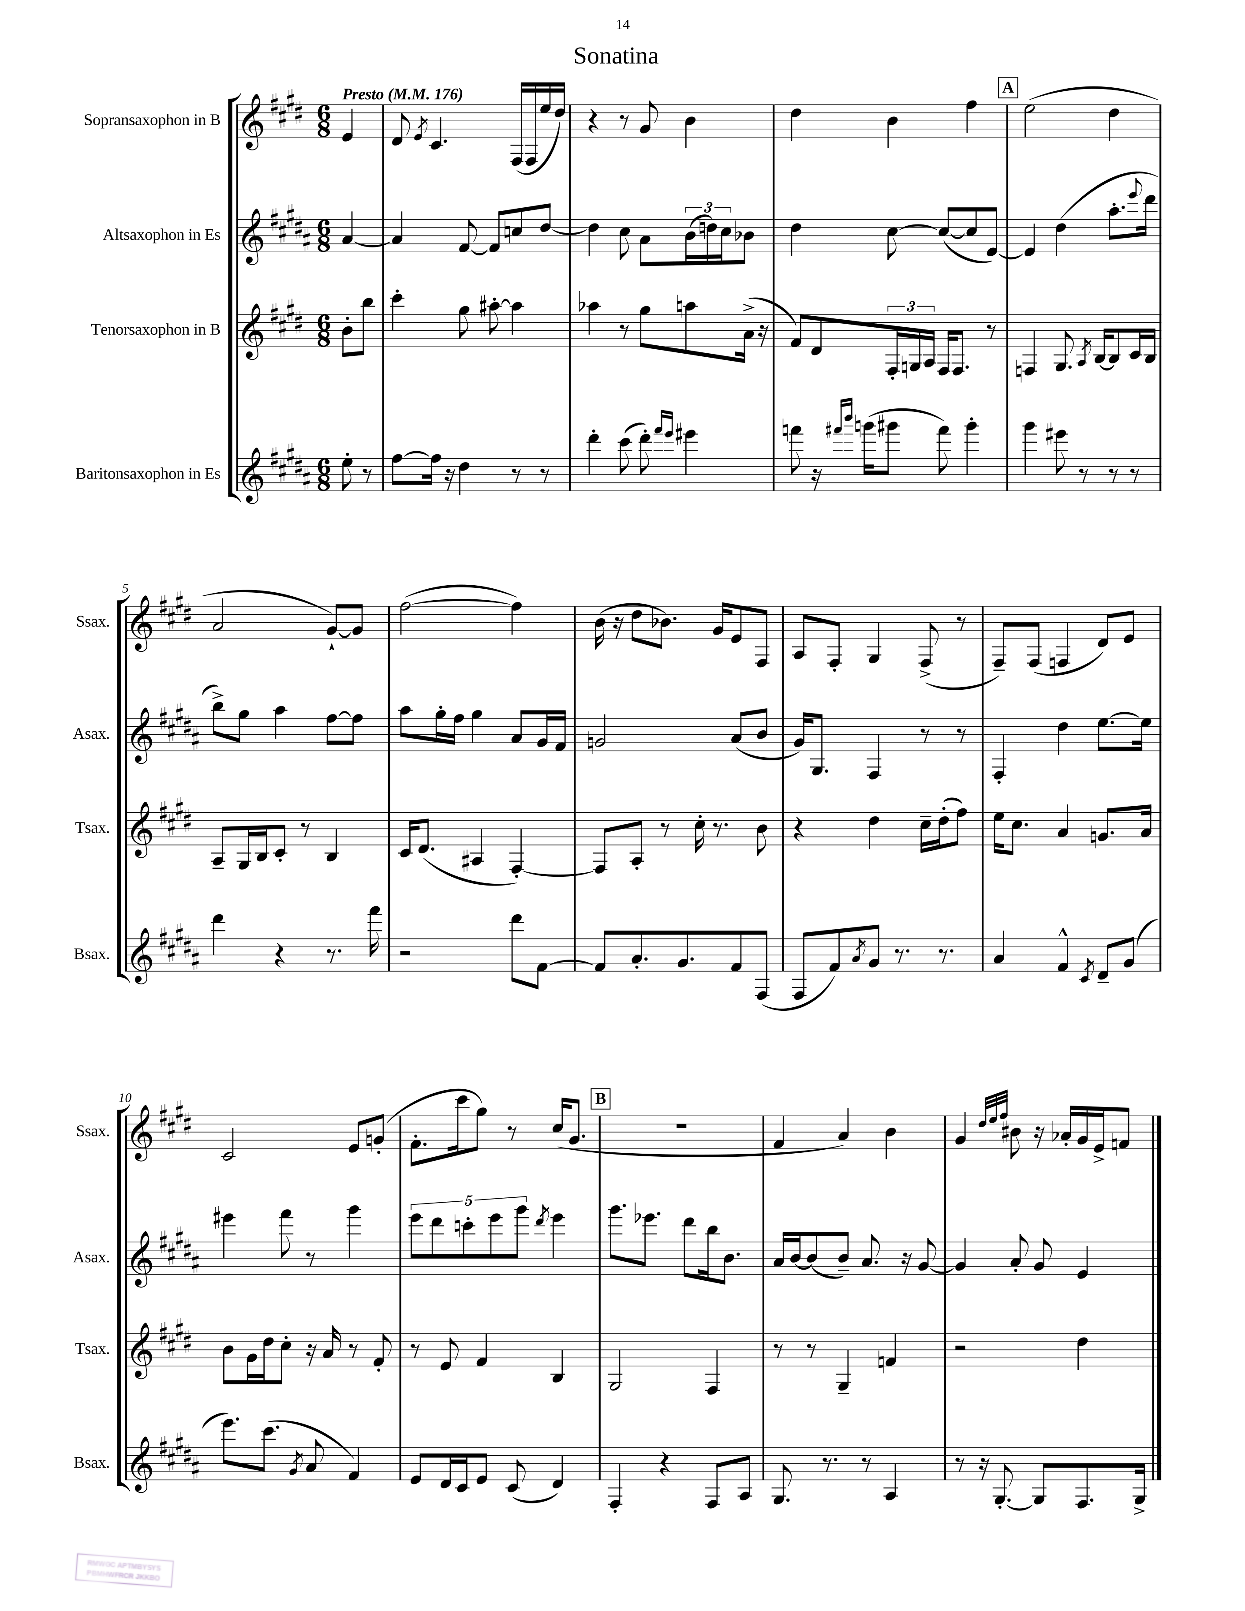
\header { title = "Sonatina" }
<<
\new StaffGroup <<
\new Staff = "s0" \with { instrumentName = "Sopransaxophon in B" shortInstrumentName = "Ssax." } {
    \clef treble \key e \major \numericTimeSignature \time 6/8 \partial 4 \tempo "Presto" 4 = 176
    e'4 |
    dis'8 \acciaccatura { e'8 } cis'4. fis16( fis16 e''16 dis''16) |
    r4 r8 gis'8 b'4 |
    dis''4 b'4 fis''4 |
    \mark \markup { \box "A" } e''2( dis''4 |
    a'2 gis'8~-!) gis'8 |
    fis''2~( fis''4) |
    b'16( r16 dis''8 bes'8.) gis'16 e'8 fis8 |
    a8 fis8-. gis4 fis8->( r8 |
    fis8--) fis8( f4 dis'8) e'8 |
    cis'2 e'8 g'8-.( |
    fis'8.-. cis'''16 gis''8) r8 cis''16( gis'8. |
    \mark \markup { \box "B" } R2. |
    fis'4 a'4) b'4 |
    gis'4 \grace { dis''32 e''32 fis''32 } bis'8 r16 aes'16-. gis'16 e'16-> f'8 \bar "|." |
}
\new Staff = "s1" \with { instrumentName = "Altsaxophon in Es" shortInstrumentName = "Asax." } {
    \clef treble \key b \major \numericTimeSignature \time 6/8 \partial 4
    ais'4~ |
    ais'4 fis'8~ fis'8 c''8 dis''8~ |
    dis''4 cis''8 ais'8 \tuplet 3/2 { b'16( d''16) cis''16 } bes'8 |
    dis''4 cis''8~ cis''8~( cis''8 e'8~) |
    \mark \markup { \box "A" } e'4 dis''4( ais''8.-. \appoggiatura { e'''8 } dis'''16 |
    b''8->) gis''8 ais''4 fis''8~ fis''8 |
    ais''8 gis''16-. fis''16 gis''4 ais'8 gis'16 fis'16 |
    g'2 ais'8( b'8 |
    gis'16) gis8. fis4 r8 r8 |
    fis4-. dis''4 e''8.~ e''16 |
    eis'''4 fis'''8 r8 gis'''4 |
    \tuplet 5/4 { e'''8 dis'''8 c'''8-. e'''8 gis'''8 } \acciaccatura { dis'''8 } e'''4 |
    \mark \markup { \box "B" } gis'''8. ees'''8. dis'''8 b''16 b'8. |
    ais'16 b'16~ b'8( b'8--) ais'8. r16 gis'8~ |
    gis'4 ais'8-. gis'8 e'4 \bar "|." |
}
\new Staff = "s2" \with { instrumentName = "Tenorsaxophon in B" shortInstrumentName = "Tsax." } {
    \clef treble \key e \major \numericTimeSignature \time 6/8 \partial 4
    b'8-. b''8 |
    cis'''4-. gis''8 ais''8~-. ais''4 |
    aes''4 r8 gis''8 a''8 a'16->( r16 |
    fis'8) dis'8 \tuplet 3/2 { fis16-. g16 a16 } fis16 fis8. r8 |
    \mark \markup { \box "A" } f4 gis8. \acciaccatura { a8 } b16~ b8 cis'16 b16 |
    a8-- gis16 b16 cis'8-. r8 b4 |
    cis'16 dis'8.( ais4 fis4~-.) |
    fis8 a8-. r8 cis''16-. r8. b'8 |
    r4 dis''4 cis''16-- dis''16-.( fis''8) |
    e''16 cis''8. a'4 g'8. a'16 |
    b'8 gis'16 dis''16 cis''8-. r16 a'16 r8 fis'8-. |
    r8 e'8 fis'4 b4 |
    \mark \markup { \box "B" } gis2 fis4 |
    r8 r8 gis4-- f'4 |
    r2 dis''4 \bar "|." |
}
\new Staff = "s3" \with { instrumentName = "Baritonsaxophon in Es" shortInstrumentName = "Bsax." } {
    \clef treble \key b \major \numericTimeSignature \time 6/8 \partial 4
    e''8-. r8 |
    fis''8~ fis''16 r16 dis''4 r8 r8 |
    dis'''4-. cis'''8( dis'''8-.) \grace { fis'''16 e'''16 } eis'''4 |
    f'''8 r16 \grace { fis'''16 b'''16 } g'''16( gis'''8 fis'''8) gis'''4-. |
    \mark \markup { \box "A" } gis'''4 eis'''8 r8 r8 r8 |
    dis'''4 r4 r8. fis'''16 |
    r2 dis'''8 fis'8~ |
    fis'8 ais'8.-. gis'8. fis'8 fis8( |
    fis8 fis'8) \acciaccatura { ais'8 } gis'8 r8. r8. |
    ais'4 fis'4-^ \acciaccatura { cis'8 } dis'8-- gis'8( |
    e'''8.) cis'''8.( \acciaccatura { gis'8 } ais'8 fis'4) |
    e'8 dis'16 cis'16 e'8 cis'8( dis'4) |
    \mark \markup { \box "B" } fis4-. r4 fis8 ais8 |
    gis8. r8. r8 ais4 |
    r8 r16 gis8.~-. gis8 fis8. gis16-> \bar "|." |
}
>>
>>
